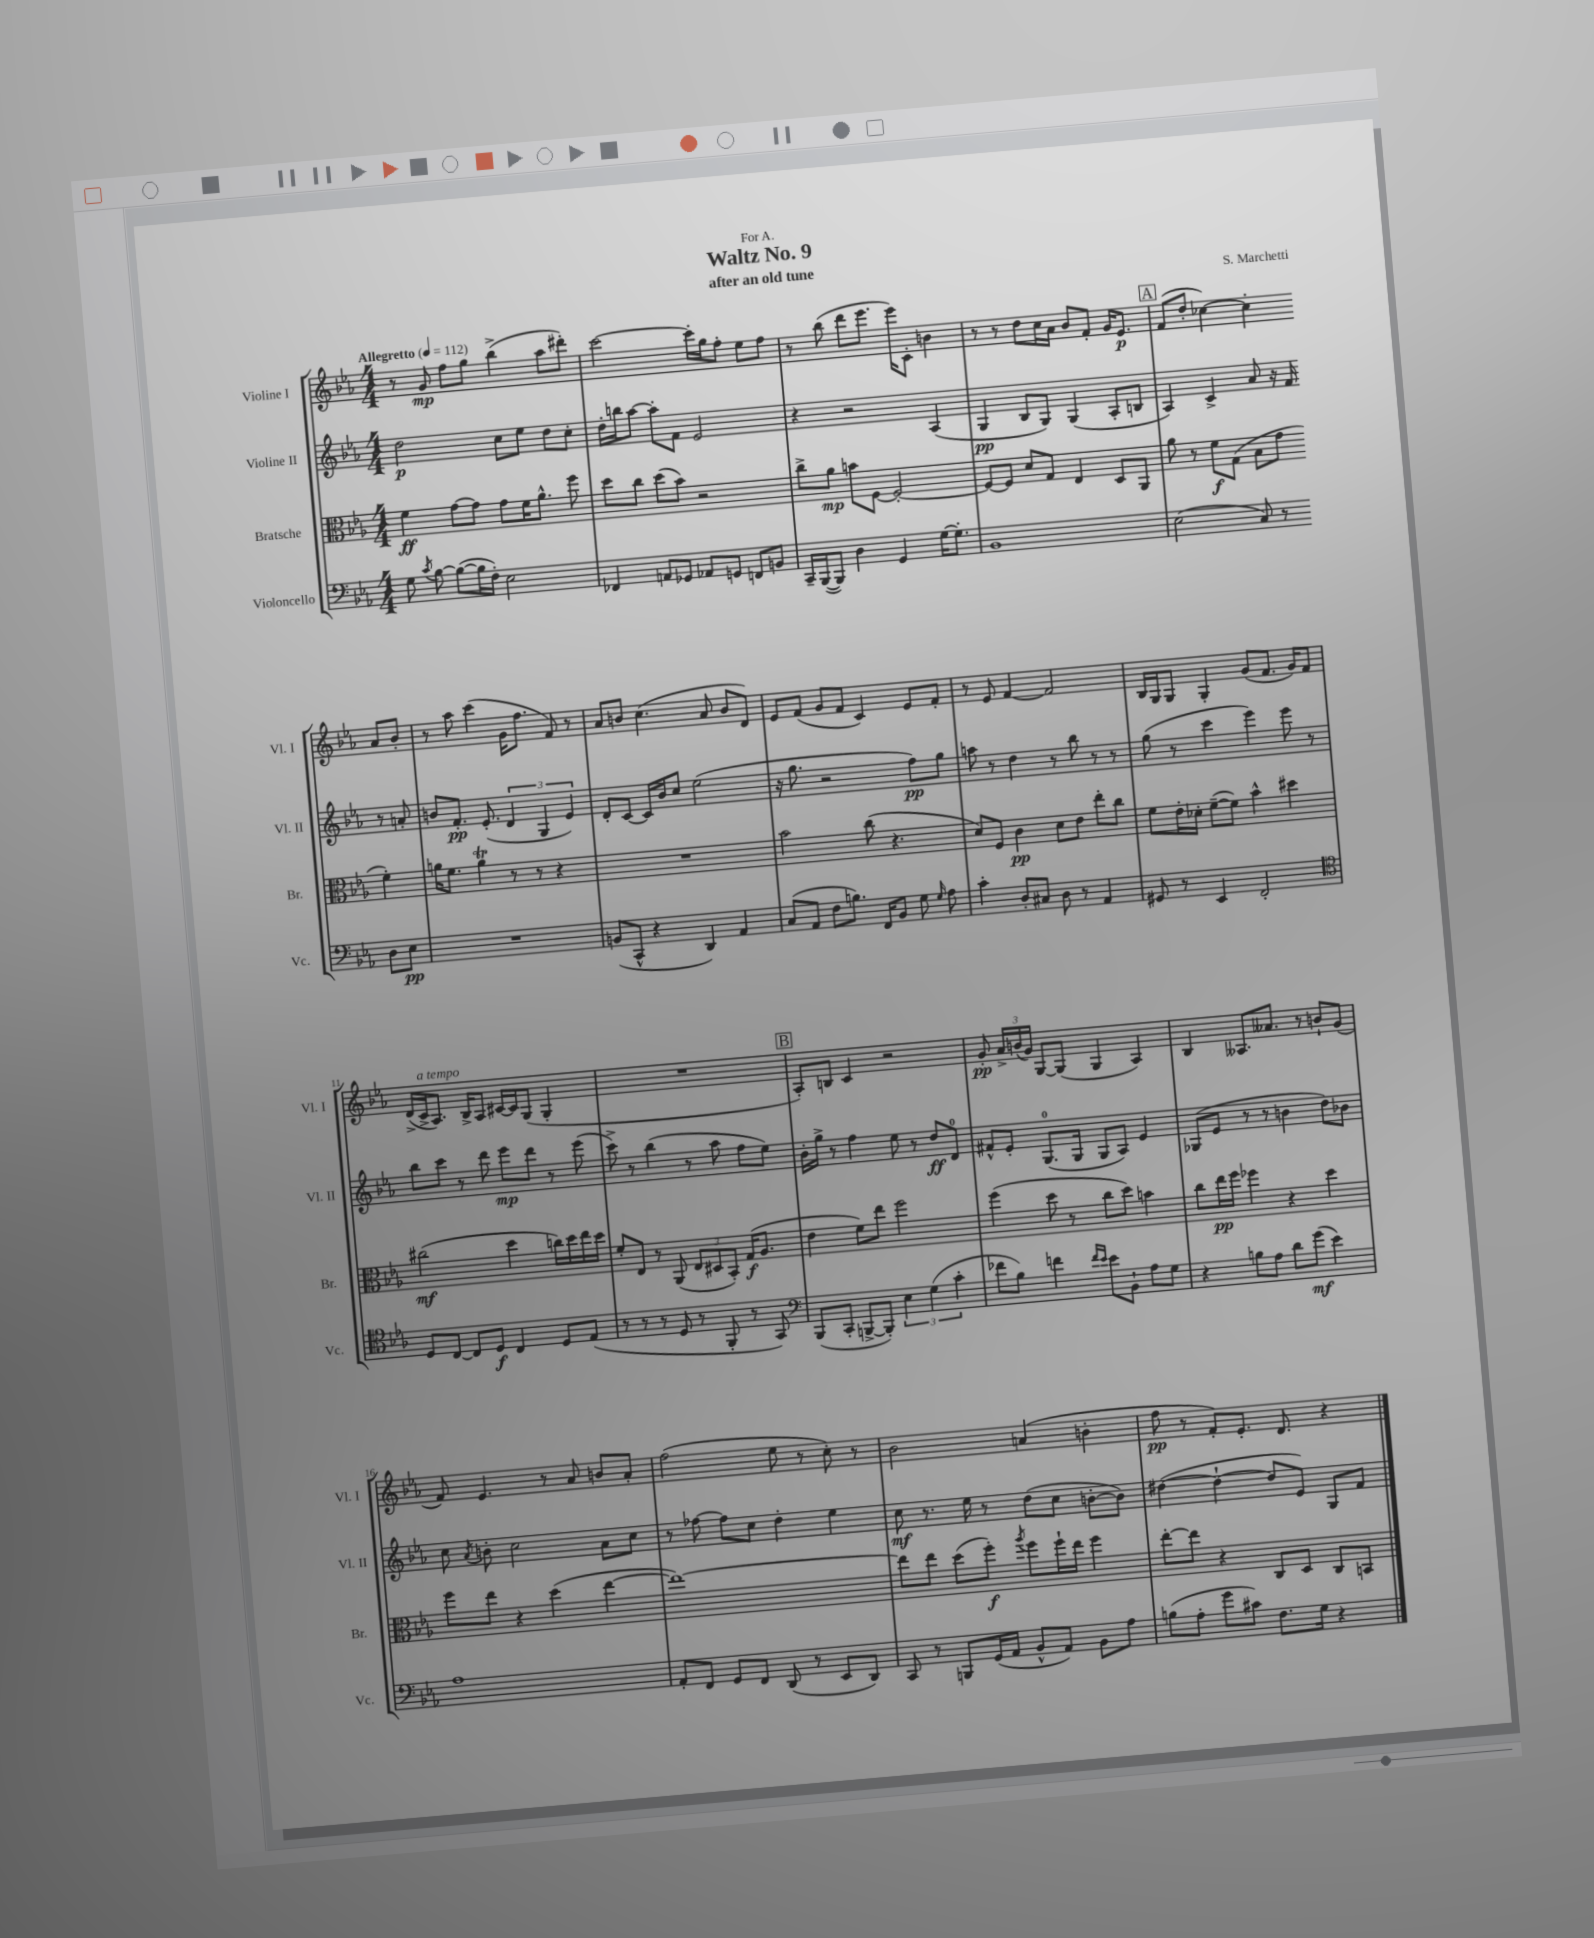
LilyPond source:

\header { title = "Waltz No. 9" composer = "S. Marchetti" subtitle = "after an old tune" dedication = "For A." }
<<
\new StaffGroup <<
\new Staff = "s0" \with { instrumentName = "Violine I" shortInstrumentName = "Vl. I" } {
    \clef treble \key ees \major \numericTimeSignature \time 4/4 \tempo "Allegretto" 4 = 112
    \autoBeamOff r8 g'8\mp f''8[ g''8] bes''4->( aes''8[ dis'''8]-.) |
    c'''2~ c'''16[-. g''16 f''8]-. ees''8[ f''8] |
    r8 bes''8( d'''8[ ees'''8.] ees'''16[) c'8]-. b'4 |
    r8 r8 d''8[ c''16 aes'16] bes'8[ f'8]-. g'16[ ees'8.]\p |
    \mark \markup { \box "A" } f'8[( d''8]-. ces''4~) ces''4-. aes'8[ bes'8]-. |
    r8 aes''8 c'''4( g'16[ f''8.] f'8) r8 |
    aes'8[ b'8] c''4.( aes'8 b'8[ d'8]) |
    ees'8[ f'8]( g'8[ f'8] c'4) ees'8[ f'8]-. |
    r8 ees'8 f'4~ f'2 |
    bes16[ g16 g8] g4-. g'8[( f'8.] g'16[) f'8] |
    d'16[->( c'16->^\markup { \italic "a tempo" } aes8.]) bes16[-> aes8] cis'16[~ cis'16 g8]( g4-. |
    R1 |
    \mark \markup { \box "B" } aes8[-.) b8] c'4 r2 |
    g'8-.\pp \tuplet 3/2 { aes'16[-> b'16( g'16]) } g8[~ g8]( g4 aes4) |
    bes4 aeses8.[ aeses'8.] r8 b'8[-! g'8]( |
    f'8) ees'4. r8 aes'8 b'8[ aes'8]-. |
    f''2( ees''8 r8 c''8-.) r8 |
    bes'2 a'4( b'4-. |
    f''8\pp r8 f'8[-.) ees'8.]-. d'8. r4 \bar "|." |
}
\new Staff = "s1" \with { instrumentName = "Violine II" shortInstrumentName = "Vl. II" } {
    \clef treble \key ees \major \numericTimeSignature \time 4/4
    \autoBeamOff d''2\p c''8[ ees''8] d''8[ c''8]-. |
    d''16[-. b''16 aes''8]~ aes''8[-. f'8] ees'2 |
    r4 r2 aes4( |
    g4\pp bes8[ g8]) g4( aes8[-. b8] |
    \mark \markup { \box "A" } aes4) c'4-> aes'8 r16 f'16 r8 a'8-. |
    b'8[ f'8.]-.\pp ees'8.-.( \tuplet 3/2 { d'4 g4 ees'4) } |
    d'8[-. c'8]~ c'16[ bes'16 c''8] ees''2( |
    r16 g''8. r2 f''8[\pp) g''8] |
    a''8 r8 d''4 r8 bes''8 r8 r8 |
    g''8( r8 c'''4 ees'''4) ees'''8 r8 |
    bes''8[ c'''8] r8 d'''8 ees'''8[\mp d'''8] r8 ees'''8( |
    c'''8->) r8 bes''4( r8 aes''8 f''8[ ees''8]) |
    \mark \markup { \box "B" } bes'16[-. g''16]-> r8 f''4 ees''8 r8 d''8[\ff d'8]-0 |
    fis'8[-^ ees'8]-. g8.[-0( g16] g8[ aes8]) ees'4 |
    ges8[( ees'8] r8 r8 b'4 d''8[) bes'8] |
    c''8 \acciaccatura { aes'8 } b'8-. c''2 aes'8[ c''8] |
    r8 fes''8~ fes''8[ c''8] d''4-. ees''4 |
    c''8\mf r8. ees''16 r8 d''8[( c''8] b'8[~-. b'8]) |
    dis''4~( dis''4~-! dis''8[ ees'8]) g8[ f'8] \bar "|." |
}
\new Staff = "s2" \with { instrumentName = "Bratsche" shortInstrumentName = "Br." } {
    \clef alto \key ees \major \numericTimeSignature \time 4/4
    \autoBeamOff f'4\ff g'8[~ g'8] g'8[ f'16 aes'8.]-^ f''8 |
    d''8[ c''8] d''8[( bes'8]) r2 |
    c''8[-> aes'8]\mp b'8[ f8]~ f2~-. |
    f8[~ f8] d'8[ g8] ees4 d8[ aes,8] |
    \mark \markup { \box "A" } aes'8 r8 f'8[\f g8]( bes8[ g'8] f'4-.) |
    a'16[ f'8.] a'4\trill r8 r8 r4 |
    R1 |
    bes'2 c''8( r4. |
    d'8[) f8] c'4\pp d'8[ ees'8] ees''8[-. c''8] |
    f'8[ ees'16-. des'16]-. f'8[~--( f'8]) bes'4-^ dis''4 |
    cis''2\mf( d''4 c''16[) d''16 ees''16 d''16] |
    f'8[-. ees8] r8 aes,8( \tuplet 3/2 { ees8[ dis8 bes,8]-.) } g16[\f( aes8.] |
    \mark \markup { \box "B" } ees'4 f'8[) ees''8] f''2 |
    f''4( d''8 r8 c''8[ d''8]) b'4 |
    c''8[ ees''16\pp f''16] fes''4 r4 d''4 |
    f''8[ ees''8] r4 d''4( ees''4~ |
    ees''1~) |
    ees''8[ ees''8] d''8[( f''8]-.\f) \acciaccatura { aes''8 } f''8[ f''16-! ees''16] f''4 |
    ees''8[~-. ees''8] r4 c8[ d8] c8[ b,8] \bar "|." |
}
\new Staff = "s3" \with { instrumentName = "Violoncello" shortInstrumentName = "Vc." } {
    \clef bass \key ees \major \numericTimeSignature \time 4/4
    \autoBeamOff g8 \acciaccatura { c'8 } bes8~ bes8[~( bes16 f16]-.) ees2 |
    fes,4 a,8[ ges,8] aes,8[ g,8] f,8[ b,8] |
    c,16[-- bes,,16~( bes,,8]) d4 g,4 g16[~ g8.]-. |
    bes,1 |
    \mark \markup { \box "A" } ees2( c8) r8 d8[ ees8]\pp |
    R1 |
    b,8[( c,8]-^ r4 d,4) aes,4 |
    c8[( aes,8] f8[ b8.]) f,16[ bes,8] g8 \grace { g16 } aes8 |
    c'4-. d8[-. cis8] d8 r8 aes,4 |
    gis,8 r8 ees,4 f,2-. |
    \clef tenor d8[ c8]~ c8[ d8]\f c4 d8[ ees8]( |
    r8 r8 r8 d8 r8 f,8-. r8 g,8) |
    \mark \markup { \box "B" } \clef bass bes,,8[( c,8]-. b,,8[~-> b,,8]-.) \tuplet 3/2 { ees4 g4( c'4-. } |
    fes'8[ bes8]) f'4 \grace { f'16[ ees'16] } ees'8[ bes,8]-! aes8[ g8] |
    r4 b8[ aes8] d'8[ g'8]\mf( ees'4) |
    aes1 |
    aes,8[-. f,8] g,8[ f,8] d,8( r8 ees,8[ d,8]) |
    c,8 r8 b,,8[ g,16( aes,16] bes,8[-^ aes,8]) bes,8[ aes8] |
    b8[( aes8]-. g'8[ cis'8]) f8.[ g16] r4 \bar "|." |
}
>>
>>
